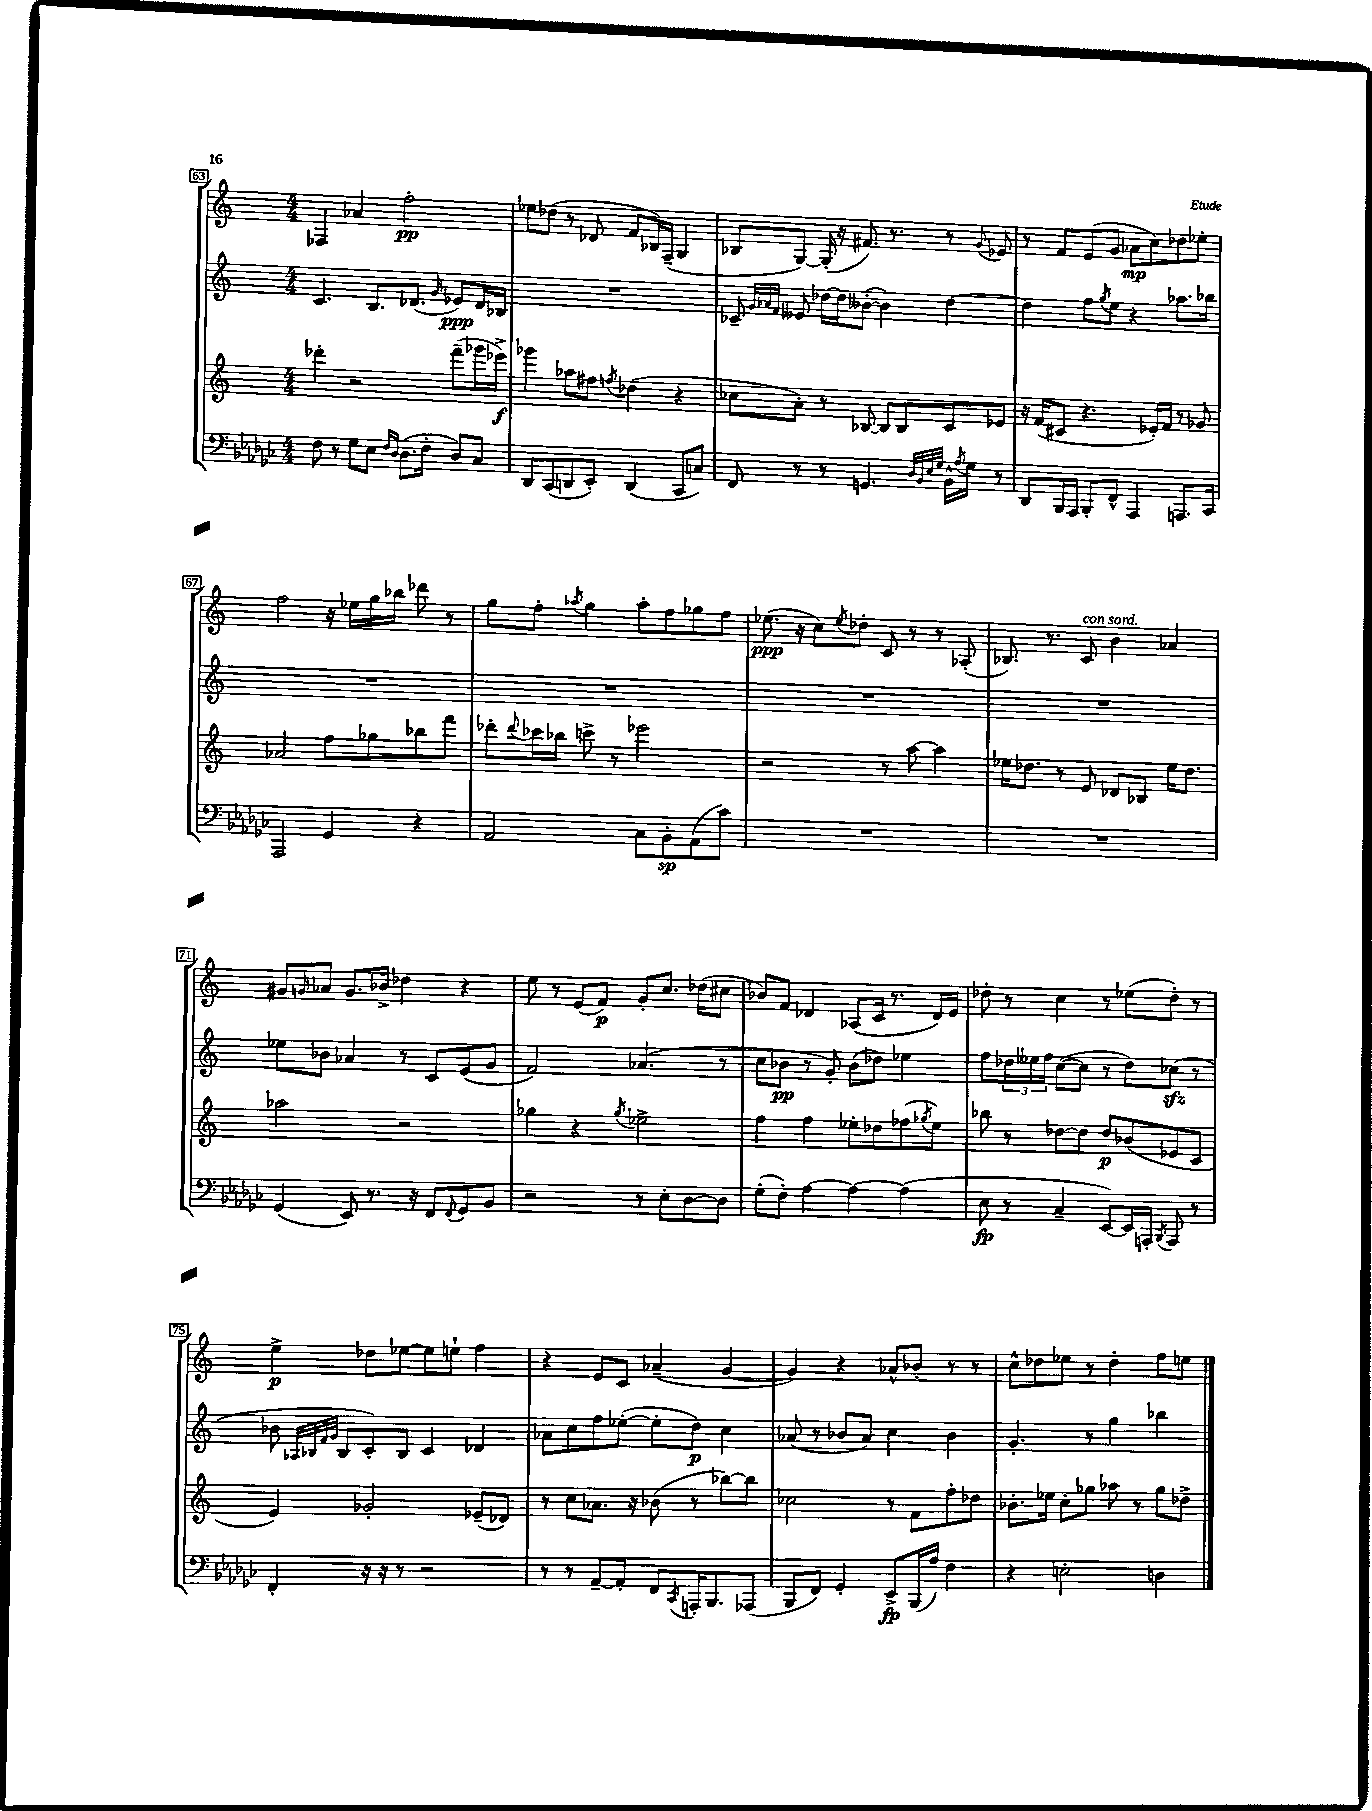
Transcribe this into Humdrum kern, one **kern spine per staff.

**kern	**dynam	**kern	**dynam	**kern	**dynam	**kern	**dynam
*part4	*part4	*part3	*part3	*part2	*part2	*part1	*part1
*staff4	*staff4	*staff3	*staff3	*staff2	*staff2	*staff1	*staff1
*clefF4	*	*clefG2	*	*clefG2	*	*clefG2	*
*k[b-e-a-d-g-c-]	*	*k[]	*	*k[]	*	*k[]	*
*M4/4	*	*M4/4	*	*M4/4	*	*M4/4	*
=63	=63	=63	=63	=63	=63	=63	=63
8F\	.	4ddd-X'\	.	4.c/	.	4F-X/	.
8r	.	.	.	.	.	.	.
8G-\L	.	2r	.	.	.	4a-X/	.
8E-\J	.	.	.	8.B/L	.	.	.
16qqF/LL	.	.	.	.	.	.	.
16qqD-/JJ	.	.	.	.	.	.	.
(8.D-\L	.	.	.	.	.	2ff'\	pp
.	.	.	.	(8.d-X/J	.	.	.
16F'\Jk	.	.	.	.	.	.	.
.	.	.	.	16qqg/	.	.	.
8D-/L)	.	(8fff~\L	.	8e-X/L)	ppp	.	.
8C-/J	.	16ggg-X\L	.	16d-/L	.	.	.
.	.	16eee-X^\JJ)	f	16B-X/JJ	.	.	.
=64	=64	=64	=64	=64	=64	=64	=64
8DD-/L	.	4ggg-X\	.	1r	.	8ee-X\L	.
(8CC-/	.	.	.	.	.	(8dd-X\J	.
8DDn/	.	8aa-X\L	.	.	.	8r	.
8EE-'/J)	.	8ff#X\J	.	.	.	8d-X/	.
.	.	8qffn/	.	.	.	.	.
(4DD/	.	(4dd-X\	.	.	.	8f/L	.
.	.	.	.	.	.	16B-X/L)	.
.	.	.	.	.	.	(16F~/JJ	.
8CC-/L	.	4r	.	.	.	4G/	.
8Cn/J)	.	.	.	.	.	.	.
=65	=65	=65	=65	=65	=65	=65	=65
8FF/	.	8cc-X\L	.	8c-X~/	.	8B-X/L	.
.	.	.	.	32qqg/LLL	.	.	.
.	.	.	.	32qqa-X/	.	.	.
.	.	.	.	32qqf/JJJ	.	.	.
8r	.	8a'\J)	.	8e--X/	.	[8G/J)	.
8r	.	8r	.	[16dd-X\LL	.	(16G'/]	.
.	.	.	.	16dd-\J]	.	16r	.
4.GGn/	.	[8B-X/	.	([8b--X'\J	.	8.f#X/)	.
.	.	8B-/L]	.	4b--\])	.	.	.
.	.	.	.	.	.	8.r	.
.	.	8B-/	.	.	.	.	.
32qqD-/LLL	.	.	.	.	.	.	.
32qqBB-/	.	.	.	.	.	.	.
32qqE-/	.	.	.	.	.	.	.
32qqG-/JJJ	.	.	.	.	.	.	.
16BB-^^\LL	.	8c/	.	[4dd-\	.	8r	.
8qA-/	.	.	.	.	.	.	.
16G-\JJ	.	.	.	.	.	.	.
.	.	.	.	.	.	8qqg/	.
8r	.	8e-X/J	.	.	.	8e-X/	.
=66	=66	=66	=66	=66	=66	=66	=66
8DD-/L	.	16r	.	4dd-\]	.	8r	.
.	.	(16f/KL	.	.	.	.	.
16BBB-/L	.	8c#X/J	.	.	.	8f/L	.
16AAA-/JJ	.	.	.	.	.	.	.
8BBB-'/L	.	4.r	.	8ff\L	.	(8e/	.
.	.	.	.	8qgg/	.	.	.
8FF^^/J	.	.	.	8ee\J	.	8g/J	.
4AAA-/	.	.	.	4r	.	8a-X\L	mp
.	.	16e-X'/LL)	.	.	.	8cc\)	.
.	.	16f/JJ	.	.	.	.	.
8.AAAn/L	.	8r	.	8.aa-X\L	.	8dd-X\	.
.	.	8g-X/	.	.	.	8ee-X'\J	.
16CC-/Jk	.	.	.	16bb-X\Jk	.	.	.
!!LO:LB:g=z
=67	=67	=67	=67	=67	=67	=67	=67
2AAA-/	.	2a-X/	.	1r	.	2ff\	.
4GG-/	.	8ff\L	.	.	.	16r	.
.	.	.	.	.	.	16ee-X\LL	.
.	.	8gg-X\	.	.	.	16gg\	.
.	.	.	.	.	.	16bb-X\JJ	.
4r	.	8bb-X\	.	.	.	8ddd-X\	.
.	.	8fff\J	.	.	.	8r	.
=68	=68	=68	=68	=68	=68	=68	=68
2AA-/	.	8ddd-X'\L	.	1r	.	8gg\L	.
.	.	8qqddd-/	.	.	.	.	.
.	.	16ccc-X\L	.	.	.	8ff'\J	.
.	.	16bb-X\JJ	.	.	.	.	.
.	.	.	.	.	.	8qaa-X/	.
.	.	8cccn^\	.	.	.	4gg\	.
.	.	8r	.	.	.	.	.
8C-\L	.	2eee-X\	.	.	.	8aa-'\L	.
8BB-'\	sp	.	.	.	.	8ff\	.
(8AA-\	.	.	.	.	.	8gg-X\	.
8c-\J)	.	.	.	.	.	8ff\J	.
=69	=69	=69	=69	=69	=69	=69	=69
1r	.	2r	.	1r	.	(8.ee-X\	ppp
.	.	.	.	.	.	16r	.
.	.	.	.	.	.	8cc\L)	.
.	.	.	.	.	.	8qee-/	.
.	.	.	.	.	.	8dd-X'\J	.
.	.	8r	.	.	.	8c/	.
.	.	[8aa\	.	.	.	8r	.
.	.	4aa\]	.	.	.	8r	.
.	.	.	.	.	.	(8A-X'/	.
=70	=70	=70	=70	=70	=70	=70	=70
1r	.	16ee-X\KL	.	1r	.	8.B-X/)	.
.	.	8.dd-X\J	.	.	.	.	.
.	.	.	.	.	.	8.r	.
.	.	8r	.	.	.	.	.
!	!	!	!	!	!	!LO:TX:a:i:t=con sord.	!
.	.	8e/	.	.	.	8c/	.
.	.	8d-X/L	.	.	.	4b\	.
.	.	8B-X/J	.	.	.	.	.
.	.	16ee-\KL	.	.	.	4a-X/	.
.	.	8.dd-\J	.	.	.	.	.
!!LO:LB:g=z
=71	=71	=71	=71	=71	=71	=71	=71
(4GG-/	.	2aa-X\	.	8ee-X\L	.	8g#X/L	.
.	.	.	.	.	.	16qqgn/	.
.	.	.	.	8b-X\J	.	8a-X/J	.
8EE-/)	.	.	.	4a-X/	.	8.g/L	.
8.r	.	.	.	.	.	.	.
.	.	.	.	.	.	16b-X^/Jk	.
.	.	2r	.	8r	.	4dd-X\	.
16r	.	.	.	.	.	.	.
8FF/L	.	.	.	8c/L	.	.	.
8qqFF/	.	.	.	.	.	.	.
8GG-/	.	.	.	(8e/	.	4r	.
8BB-/J	.	.	.	8g/J	.	.	.
=72	=72	=72	=72	=72	=72	=72	=72
2r	.	4gg-X\	.	2f/)	.	8ee\	.
.	.	.	.	.	.	8r	.
.	.	4r	.	.	.	(8e/L	.
.	.	.	.	.	.	8f/J)	p
.	.	8qgg-/	.	.	.	.	.
8r	.	2ee-X^\	.	(4.a-X/	.	8g'/L	.
8E-'\L	.	.	.	.	.	8.cc/J	.
[8D-\	.	.	.	.	.	.	.
.	.	.	.	.	.	(16dd-X\KL	.
8D-\J]	.	.	.	8r	.	8cc#X\J	.
=73	=73	=73	=73	=73	=73	=73	=73
(8G-'\L	.	4ff\	.	8cc\L	.	8b-X/L)	.
8F'\J)	.	.	.	8b-X\J	pp	8f/J	.
[4A-\	.	4ff\	.	8r	.	4d-X/	.
.	.	.	.	8g'/)	.	.	.
4A-\_	.	8ee-X'\L	.	(8b-\L	.	(8A-X/L	.
.	.	8dd-X\	.	8dd-X\J)	.	16c/Jk	.
.	.	.	.	.	.	8.r	.
(4A-\]	.	(8ff-X\	.	4ee-X\	.	.	.
.	.	8qgg-X/	.	.	.	.	.
.	.	8ee-\J)	.	.	.	16d-/LL)	.
.	.	.	.	.	.	16e/JJ	.
=74	=74	=74	=74	=74	=74	=74	=74
8E-\	fp	8bb-X\	.	8ff\L	.	8dd-X'\	.
8r	.	8r	.	24dd-X\L	.	8r	.
.	.	.	.	24ee--X\	.	.	.
.	.	.	.	24ff\JJ	.	.	.
4C-~/	.	[8dd-X\L	.	([8cc\L	.	4cc\	.
.	.	8dd-\J]	.	8cc\J]	.	.	.
[8EE-/L)	.	8dd-/L	p	8r	.	8r	.
16EE-/L]	.	(8b-X/	.	8dd-\L)	.	(8ee-X\L	.
16AAAn'/JJ	.	.	.	.	.	.	.
8qBBB-/	.	.	.	.	.	.	.
8AAA/	.	8e-X/	.	(8cc-Xzz\J	.	8dd-'\J)	.
8r	.	8c/J	.	8r	.	8r	.
!!LO:LB:g=z
=75	=75	=75	=75	=75	=75	=75	=75
4FF'/	.	4e/)	.	8b-X\	.	4ee^\	p
.	.	.	.	32qqA-X/LLL	.	.	.
.	.	.	.	32qqB-X/	.	.	.
.	.	.	.	32qqf/	.	.	.
.	.	.	.	32qqg/JJJ	.	.	.
.	.	.	.	8B-/L	.	.	.
16r	.	2g-X'/	.	8c'/)	.	8dd-X\L	.
16r	.	.	.	.	.	.	.
8r	.	.	.	8B-/J	.	[8ee-X\J	.
2r	.	.	.	4c/	.	8ee-\L]	.
.	.	.	.	.	.	8een`\J	.
.	.	(8e-X~/L	.	4d-X/	.	4ff\	.
.	.	8d-X/J)	.	.	.	.	.
=76	=76	=76	=76	=76	=76	=76	=76
8r	.	8r	.	8a-X\L	.	4r	.
8r	.	8cc\L	.	8cc\	.	.	.
[8AA-~/L	.	8.a-X\J	.	8ff\	.	8e/L	.
8AA-'/J]	.	.	.	([8ee-X'\J	.	8c/J	.
.	.	16r	.	.	.	.	.
8FF/L	.	(8b-X\	.	8ee-'\L]	.	(4a-X~/	.
8qCC-/	.	.	.	.	.	.	.
16AAAn'/K	.	8r	.	8dd\J)	p	.	.
8.BBB-/	.	.	.	.	.	.	.
.	.	[8bb-X\L)	.	4cc\	.	[4g/	.
(8AAA-X/J	.	8bb-\J]	.	.	.	.	.
=77	=77	=77	=77	=77	=77	=77	=77
8BBB-/L	.	2cc-X\	.	(8a-X/	.	4g/])	.
8FF/J)	.	.	.	8r	.	.	.
4GG-'/	.	.	.	8b-X/L	.	4r	.
.	.	.	.	8a-/J)	.	.	.
8EE-^/L	fp	8r	.	4cc\	.	8a-X^^/L	.
(16BBB-/L	.	8f\L	.	.	.	8b-X'/J	.
16A-/JJ)	.	.	.	.	.	.	.
4F\	.	8ff'\	.	4b-\	.	8r	.
.	.	8dd-X\J	.	.	.	8r	.
=78	=78	=78	=78	=78	=78	=78	=78
4r	.	8.b-X'\L	.	4.g'/	.	8cc^^\L	.
.	.	.	.	.	.	8dd-X\	.
.	.	16ee-X\Jk	.	.	.	.	.
2En'\	.	8cc'\L	.	.	.	8ee-X\J	.
.	.	8gg-X\J	.	8r	.	8r	.
.	.	8aa-X\	.	4gg\	.	4dd-'\	.
.	.	8r	.	.	.	.	.
4Dn\	.	8gg-\L	.	4bb-X\	.	8ff\L	.
.	.	8dd-X^\J	.	.	.	8een\J	.
==	==	==	==	==	==	==	==
*-	*-	*-	*-	*-	*-	*-	*-
